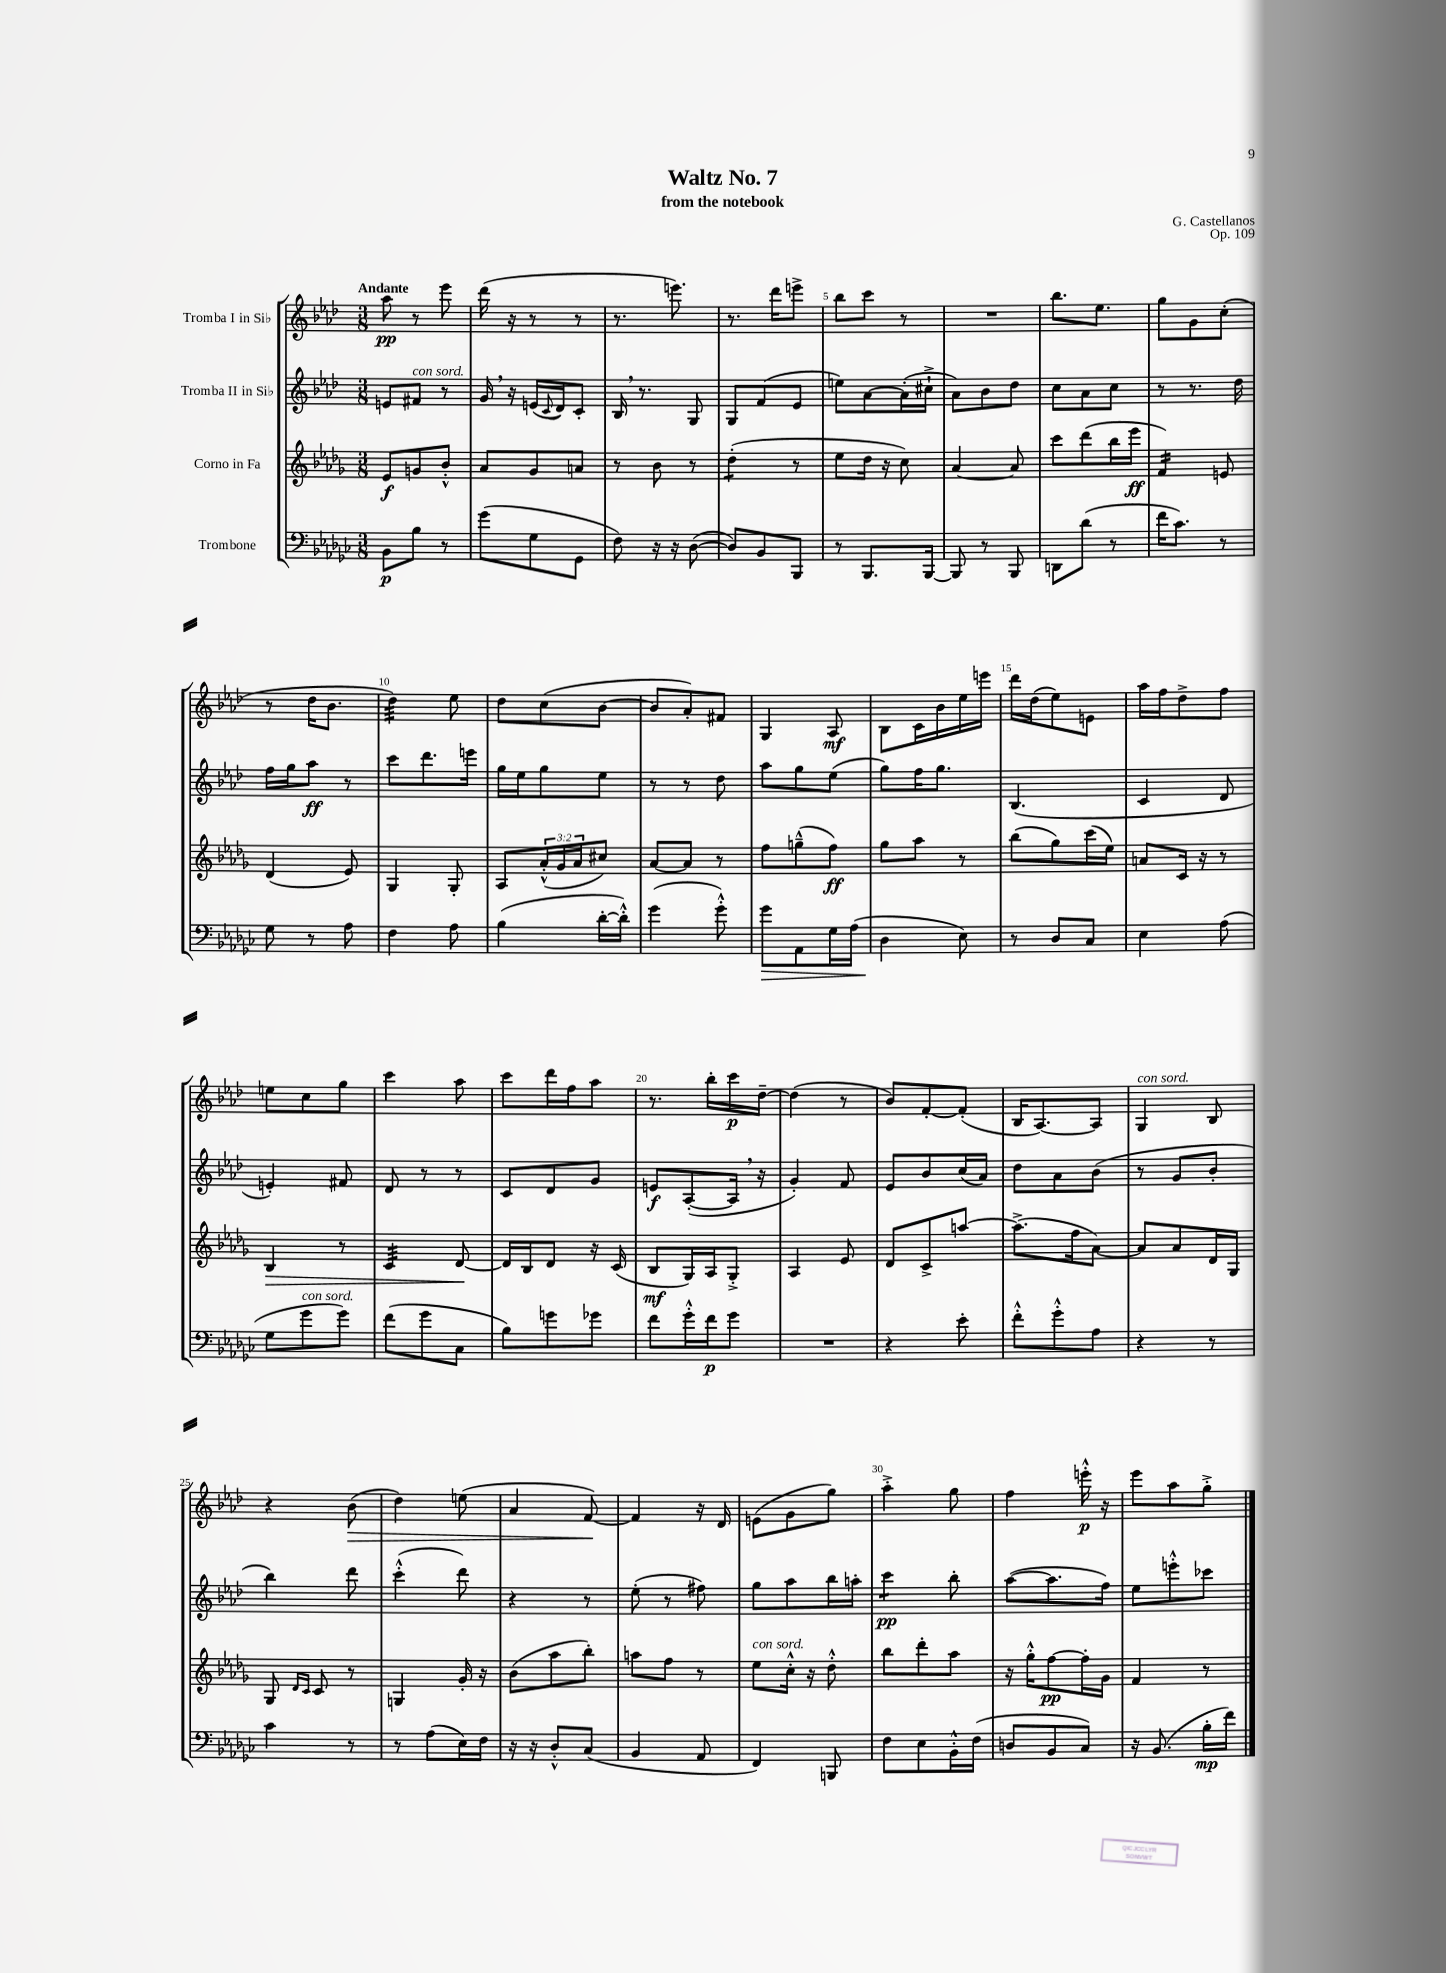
\header { title = "Waltz No. 7" composer = "G. Castellanos" subtitle = "from the notebook" opus = "Op. 109" }
<<
\new StaffGroup <<
\new Staff = "s0" \with { instrumentName = "Tromba I in Sib" } {
    \clef treble \key aes \major \numericTimeSignature \time 3/8 \tempo "Andante"
    aes''8\pp r8 ees'''8 |
    des'''16( r16 r8 r8 |
    r8. e'''8.) |
    r8. des'''16 e'''8-> |
    bes''8 c'''8 r8 |
    R4. |
    bes''8. ees''8. |
    g''8 g'8 c''8-.( |
    r8 des''16 bes'8. |
    des''4:32) ees''8 |
    des''8 c''8( bes'8~ |
    bes'8 aes'8-.) fis'8 |
    g4 aes8\mf |
    bes8 c'16 bes'16 ees''16 e'''16 |
    des'''16 des''16( ees''8) e'8 |
    aes''16 f''16 des''8-> f''8 |
    e''8 c''8 g''8 |
    c'''4 aes''8 |
    c'''8 des'''16 f''16 aes''8 |
    r8. bes''16-. c'''16\p des''16~-- |
    des''4( r8 |
    bes'8) f'8~-. f'8-.( |
    bes16 aes8.~) aes8 |
    g4^\markup { \italic "con sord." } bes8 |
    r4 bes'8\>( |
    des''4) e''8( |
    aes'4 f'8~\!) |
    f'4 r16 des'16 |
    e'8( g'8 g''8) |
    aes''4-.-> g''8 |
    f''4 e'''16-.-^\p r16 |
    ees'''8 aes''8 g''8-.-> \bar "|." |
}
\new Staff = "s1" \with { instrumentName = "Tromba II in Sib" } {
    \clef treble \key aes \major \numericTimeSignature \time 3/8
    e'8 fis'8^\markup { \italic "con sord." } r8 |
    g'16 \breathe r16 e'16( \appoggiatura { c'8 } des'16) c'8-. |
    bes16 \breathe r8. g8 |
    g8 f'8( ees'8 |
    e''8) aes'8~ aes'16-.( cis''16-!-> |
    aes'8) bes'8 des''8 |
    c''8 aes'8 c''8 |
    r8 r8. des''16 |
    f''16 g''16 aes''8\ff r8 |
    c'''8 des'''8. e'''16 |
    g''16 ees''16 g''8 ees''8 |
    r8 r8 des''8 |
    aes''8 g''8 ees''8( |
    g''8) f''16 g''8. |
    bes4.( |
    c'4 des'8 |
    e'4-.) fis'8 |
    des'8 r8 r8 |
    c'8 des'8 g'8 |
    e'8\f aes8~-.( aes16 \breathe r16 |
    g'4-.) f'8 |
    ees'8 bes'8 c''16( aes'16) |
    des''8 aes'8 bes'8( |
    r8 g'8 bes'8-. |
    bes''4) des'''8 |
    c'''4-.-^( des'''8) |
    r4 r8 |
    ees''8-.( r8 fis''8) |
    g''8 aes''8 bes''16 a''16-. |
    c'''4:8\pp bes''8-. |
    aes''8~( aes''8. f''16) |
    ees''8 e'''8-.-^ ces'''8 \bar "|." |
}
\new Staff = "s2" \with { instrumentName = "Corno in Fa" } {
    \clef treble \key des \major \numericTimeSignature \time 3/8 \override Staff.TupletNumber.text = #tuplet-number::calc-fraction-text
    ees'8\f g'8 bes'8-.-^ |
    aes'8 ges'8 a'8 |
    r8 bes'8 r8 |
    des''4:8-.( r8 |
    ees''8 des''16 r16 c''8) |
    aes'4~ aes'8 |
    c'''8 des'''8( bes''16 ees'''16\ff |
    f'4:16) e'8 |
    des'4( ees'8) |
    ges4 ges8-. |
    aes8 \tuplet 3/2 { aes'16-.-^( ges'16 aes'16 } cis''8) |
    aes'8~ aes'8 r8 |
    f''8 g''8---^( f''8\ff) |
    ges''8 aes''8 r8 |
    bes''8( ges''8) c'''16( ees''16) |
    a'8 c'16 r16 r8 |
    bes4\> r8 |
    c'4:32 des'8~\! |
    des'16 bes16 des'8 r16 c'16( |
    bes8\mf ges16) aes16 ges8-.-> |
    aes4 ees'8 |
    des'8 c'8-> a''8~ |
    a''8.->( f''16 aes'8~) |
    aes'8 aes'8 des'16 ges16 |
    ges8 \grace { des'16 c'16 } c'8 r8 |
    g4 ges'16-. r16 |
    bes'8( aes''8 bes''8-.) |
    a''8 f''8 r8 |
    ees''8^\markup { \italic "con sord." } c''16-.-^ r16 des''8-.-^ |
    bes''8 des'''8-. aes''8 |
    r16 ges''16-.-^ f''8~\pp f''16-. ges'16 |
    f'4 r8 \bar "|." |
}
\new Staff = "s3" \with { instrumentName = "Trombone" } {
    \clef bass \key ges \major \numericTimeSignature \time 3/8
    bes,8\p bes8 r8 |
    ges'8( ges8 ges,8 |
    f8) r16 r16 des8~( |
    des8) bes,8 bes,,8 |
    r8 bes,,8. bes,,16~ |
    bes,,8 r8 bes,,8 |
    d,8 des'8( r8 |
    f'16 ces'8.) r8 |
    ges8 r8 aes8 |
    f4 aes8 |
    bes4( des'16~-. des'16-.-^) |
    ges'4( ges'8-.-^) |
    ges'8\> aes,8 ges16 aes16( |
    des4\! ees8) |
    r8 des8 ces8 |
    ees4 aes8( |
    ges8 ges'8^\markup { \italic "con sord." } ges'8) |
    f'8( ges'8 ces8 |
    bes8) g'8 ges'8 |
    f'8 ges'16-.-^ f'16\p ges'8 |
    R4. |
    r4 ees'8-. |
    f'8-.-^ ges'8-.-^ aes8 |
    r4 r8 |
    ces'4 r8 |
    r8 aes8( ees16) f16 |
    r16 r16 des8-.-^ ces8( |
    bes,4 aes,8 |
    f,4) b,,8 |
    f8 ees8 bes,16-.-^ f16( |
    d8 bes,8 ces8) |
    r16 bes,8.( bes16-.\mp f'16) \bar "|." |
}
>>
>>
\layout { \context { \Score \override BarNumber.break-visibility = ##(#f #t #t) barNumberVisibility = #(every-nth-bar-number-visible 5) } }
